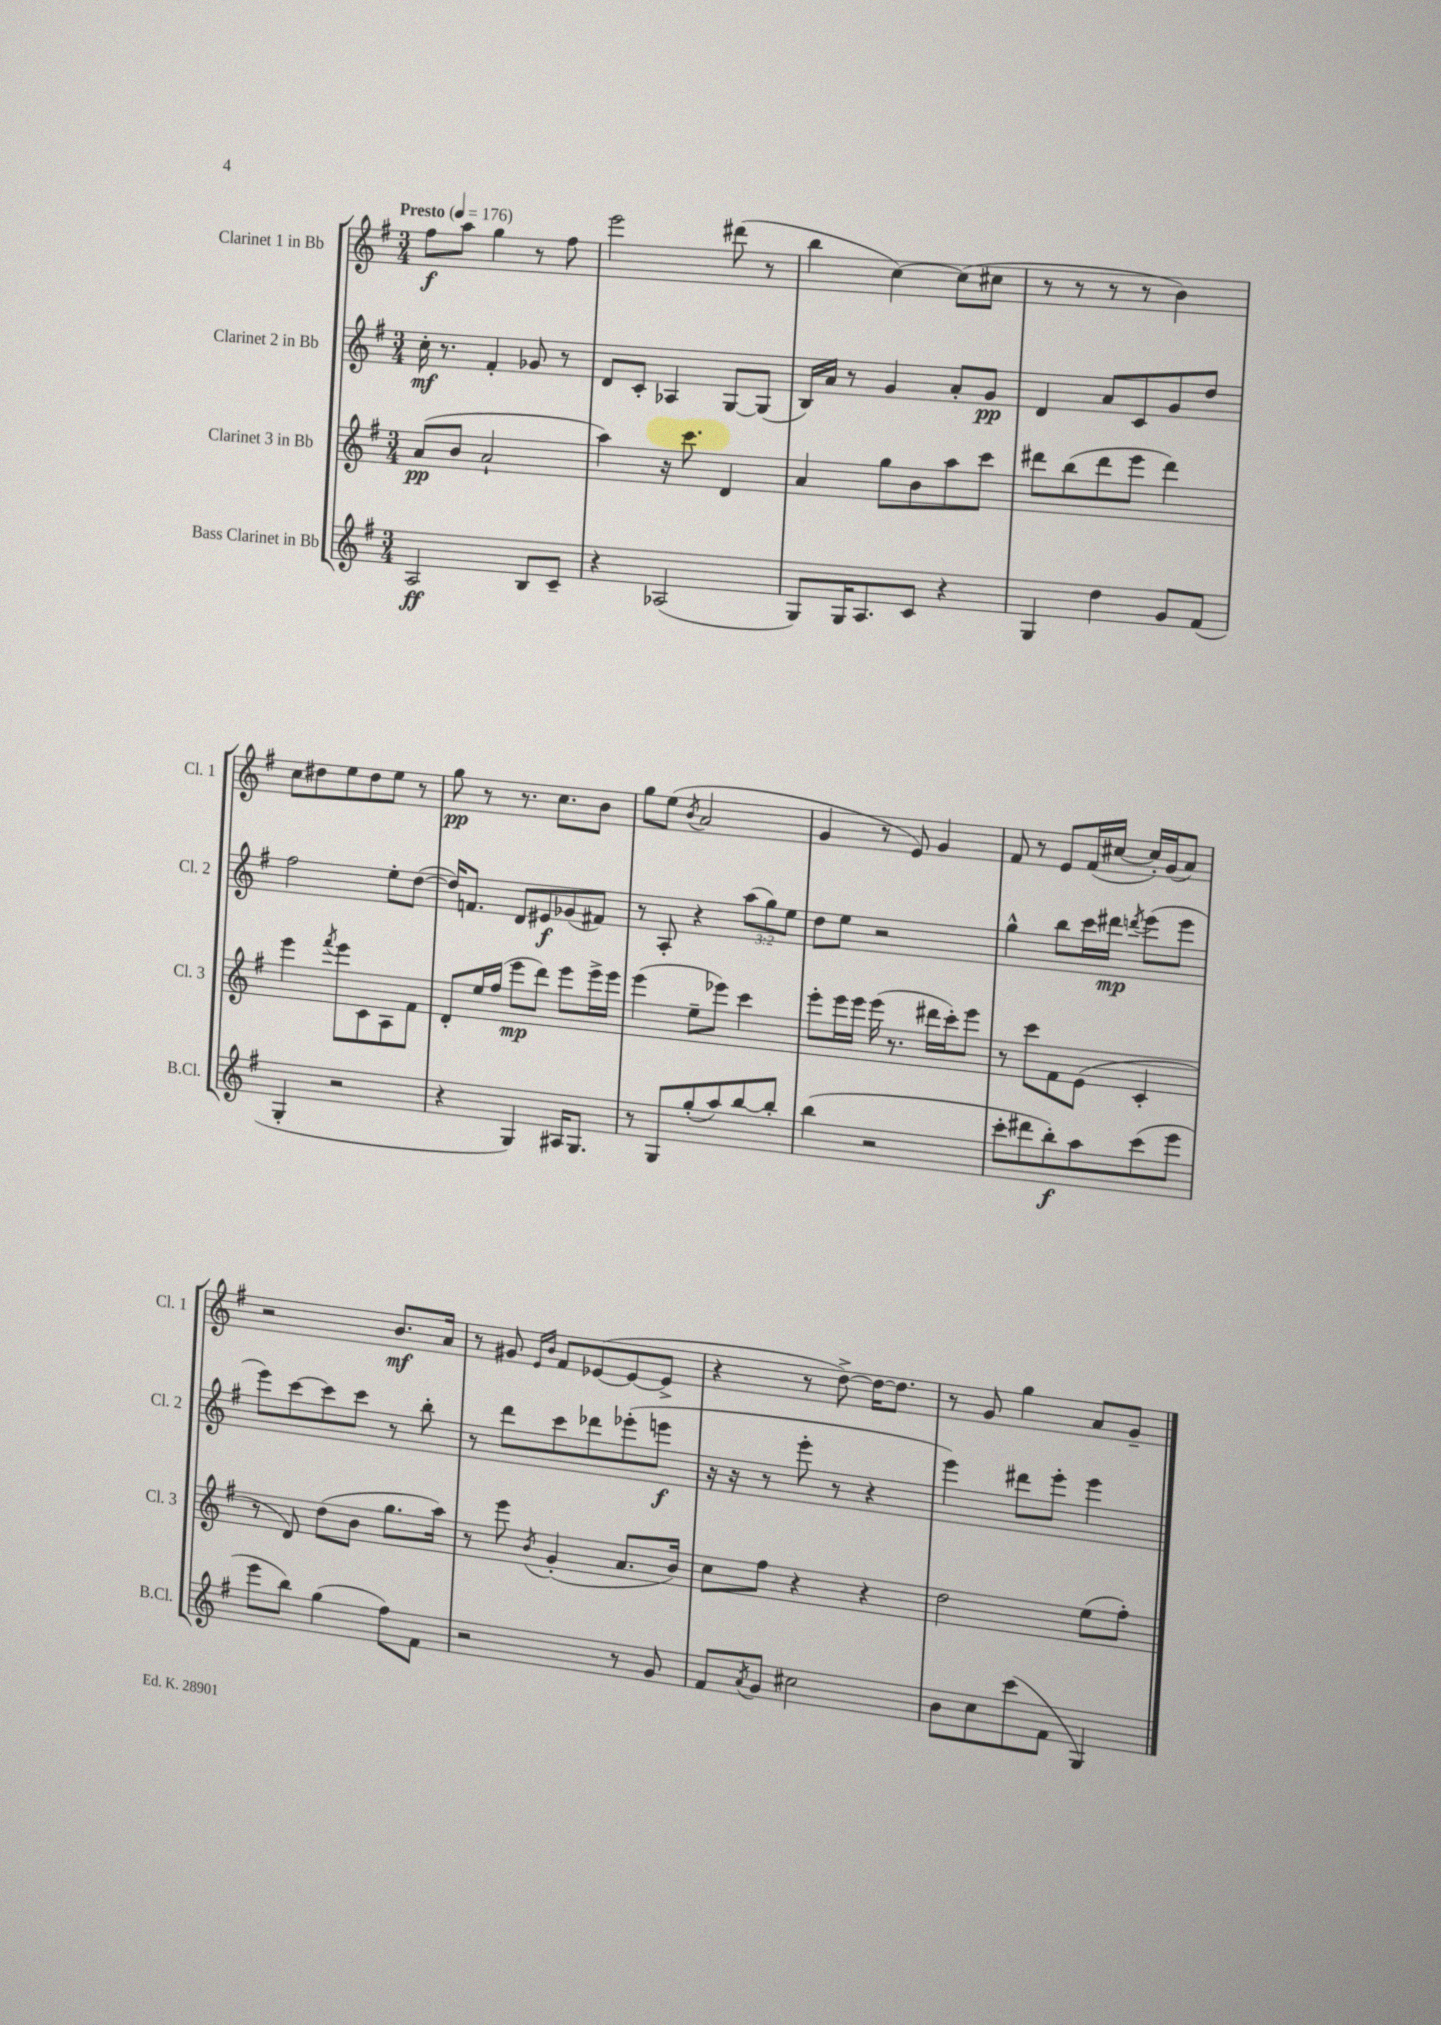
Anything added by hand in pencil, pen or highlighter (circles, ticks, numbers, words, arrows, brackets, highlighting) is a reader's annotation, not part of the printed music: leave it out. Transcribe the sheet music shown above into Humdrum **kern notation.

**kern	**dynam	**kern	**dynam	**kern	**dynam	**kern	**dynam
*part4	*part4	*part3	*part3	*part2	*part2	*part1	*part1
*staff4	*staff4	*staff3	*staff3	*staff2	*staff2	*staff1	*staff1
*I"Bass Clarinet in Bb	*	*I"Clarinet 3 in Bb	*	*I"Clarinet 2 in Bb	*	*I"Clarinet 1 in Bb	*
*I'B.Cl.	*	*I'Cl. 3	*	*I'Cl. 2	*	*I'Cl. 1	*
*clefG2	*	*clefG2	*	*clefG2	*	*clefG2	*
*k[f#]	*	*k[f#]	*	*k[f#]	*	*k[f#]	*
*M3/4	*	*M3/4	*	*M3/4	*	*M3/4	*
*MM176	*	*MM176	*	*MM176	*	*MM176	*
=1	=1	=1	=1	=1	=1	=1	=1
!	!	!	!	!	!	!LO:TX:a:B:t=Presto	!
2A/	ff	(8a/L	pp	16cc'\	mf	8ff#\L	f
.	.	.	.	8.r	.	.	.
.	.	8b/J	.	.	.	8aa\J	.
.	.	2a`/	.	4f#'/	.	4gg\	.
8B/L	.	.	.	8g-X/	.	8r	.
8c~/J	.	.	.	8r	.	8ff#\	.
=2	=2	=2	=2	=2	=2	=2	=2
4r	.	4aa\)	.	8d/L	.	2eee\	.
.	.	.	.	8c'/J	.	.	.
(2A-X/	.	16r	.	4A-X/	.	.	.
.	.	8.ccc\	.	.	.	.	.
.	.	4d/	.	[8G/L	.	(8ddd#X\	.
.	.	.	.	(8G/J]	.	8r	.
=3	=3	=3	=3	=3	=3	=3	=3
8G/L)	.	4a/	.	16B/LL)	.	4bb\	.
.	.	.	.	16a/JJ	.	.	.
16G/K	.	.	.	8r	.	.	.
8.A/	.	.	.	.	.	.	.
.	.	8gg\L	.	4g/	.	[4cc\)	.
8c/J	.	8b\	.	.	.	.	.
4r	.	8aa\	.	8a'/L	.	(8cc\L]	.
.	.	8ccc\J	.	8g/J	pp	8cc#X\J	.
=4	=4	=4	=4	=4	=4	=4	=4
4G/	.	8ddd#X\L	.	4d/	.	8r	.
.	.	(8bb\	.	.	.	8r	.
4dd\	.	8ddd#\	.	8a/L	.	8r	.
.	.	8eee\J	.	8c/	.	8r	.
8g/L	.	4ddd#\)	.	8g/	.	4b\)	.
(8f#/J	.	.	.	8dd/J	.	.	.
!!LO:LB:g=z
=5	=5	=5	=5	=5	=5	=5	=5
4G'/	.	4eee\	.	2ff#\	.	8cc\L	.
.	.	.	.	.	.	8dd#X\	.
.	.	8qfff#/	.	.	.	.	.
2r	.	8eee\L	.	.	.	8ee\	.
.	.	8c\	.	.	.	8dd#\	.
.	.	8A\	.	8ee'\L	.	8ee\J	.
.	.	8f#\J	.	([8dd\J	.	8r	.
=6	=6	=6	=6	=6	=6	=6	=6
4r	.	8d'/L	.	16dd/KL])	.	8gg\	pp
.	.	.	.	8.fn/J	.	.	.
.	.	16ee/L	.	.	.	8r	.
.	.	(16ff#/JJ	.	.	.	.	.
4G/)	.	8eee\L	mp	8d/L	.	8.r	.
.	.	8ddd\J)	.	8e#X/	f	.	.
.	.	.	.	.	.	8.cc\L	.
16A#X/KL	.	8eee\L	.	(8g-X/	.	.	.
8.G/J	.	.	.	.	.	.	.
.	.	16eee^\L	.	8f#X/J)	.	8b\J	.
.	.	16eee\JJ	.	.	.	.	.
=7	=7	=7	=7	=7	=7	=7	=7
8r	.	(4eee\	.	8r	.	8gg\L	.
8G/L	.	.	.	8A'/	.	(8ee\J	.
.	.	.	.	.	.	8qb/	.
(8gg'/	.	8ee~\L	.	4r	.	2a/	.
8aa/)	.	8eee-X\J)	.	.	.	.	.
[8bb/	.	4ccc\	.	(12aa\L	.	.	.
.	.	.	.	12gg\)	.	.	.
8bb'/J]	.	.	.	.	.	.	.
.	.	.	.	12ee\J	.	.	.
=8	=8	=8	=8	=8	=8	=8	=8
(4bb\	.	8eee'\L	.	8dd\L	.	4g/	.
.	.	16eee\L	.	8ee\J	.	.	.
.	.	16eee\JJ	.	.	.	.	.
2r	.	(16eee\	.	2r	.	8r	.
.	.	8.r	.	.	.	.	.
.	.	.	.	.	.	8e/)	.
.	.	16ddd#X\LL	.	.	.	4g/	.
.	.	16ccc'\J)	.	.	.	.	.
.	.	8eee\J	.	.	.	.	.
=9	=9	=9	=9	=9	=9	=9	=9
8ccc'\L	.	8r	.	4gg^^\	.	8f#/	.
8ddd#X\	.	8ccc\L	.	.	.	8r	.
8bb'\)	f	8f#\	.	8bb\L	.	8e/L	.
8aa\	.	(8e\J	.	16ccc\L	.	(16f#/L	.
.	.	.	.	16ddd#X\JJ	mp	[16cc#X/JJ	.
.	.	.	.	8qdddn/	.	.	.
(8ccc\	.	4c'/	.	(8eee\L	.	16cc#'/LL])	.
.	.	.	.	.	.	(16g/J	.
8eee\J	.	.	.	8eee\J	.	8a/J)	.
!!LO:LB:g=z
=10	=10	=10	=10	=10	=10	=10	=10
8eee\L	.	8r	.	8eee\L)	.	2r	.
8bb\J)	.	8d/)	.	[8ccc\	.	.	.
(4gg\	.	(8dd\L	.	8ccc\]	.	.	.
.	.	8b\J	.	8ccc\J	.	.	.
8ff#\L)	.	8.gg\L	.	8r	.	8.b/L	mf
8f#\J	.	.	.	8bb'\	.	.	.
.	.	16aa\Jk)	.	.	.	16a/Jk	.
=11	=11	=11	=11	=11	=11	=11	=11
2r	.	8r	.	8r	.	8r	.
.	.	8eee\	.	8ddd\L	.	8g#X/	.
.	.	.	.	.	.	16qqe/LL	.
.	.	8qb/	.	.	.	16qqb/JJ	.
.	.	(4g'/	.	8ccc\	.	8f#/L	.
.	.	.	.	8ddd-X\	.	([8e-X/	.
8r	.	8.a/L	.	(8eee-X'\	.	8e-/_	.
8g/	.	.	.	8eeen\J	f	8e-^/J]	.
.	.	16b/Jk)	.	.	.	.	.
=12	=12	=12	=12	=12	=12	=12	=12
8f#/L	.	8cc\L	.	16r	.	4r	.
.	.	.	.	16r	.	.	.
8qa/	.	.	.	.	.	.	.
8g/J	.	8ff#\J	.	8r	.	.	.
2cc#X\	.	4r	.	8eee'\	.	8r	.
.	.	.	.	8r	.	[8dd^\)	.
.	.	4r	.	4r	.	16dd\KL_	.
.	.	.	.	.	.	8.dd\J]	.
=13	=13	=13	=13	=13	=13	=13	=13
8b\L	.	2dd\	.	4eee\)	.	8r	.
8cc\	.	.	.	.	.	8g/	.
(8ccc\	.	.	.	8ddd#X\L	.	4gg\	.
8f#\J	.	.	.	8eee'\J	.	.	.
4G/)	.	(8ee\L	.	4eee\	.	8a/L	.
.	.	8ff#'\J)	.	.	.	8g~/J	.
==	==	==	==	==	==	==	==
*-	*-	*-	*-	*-	*-	*-	*-
